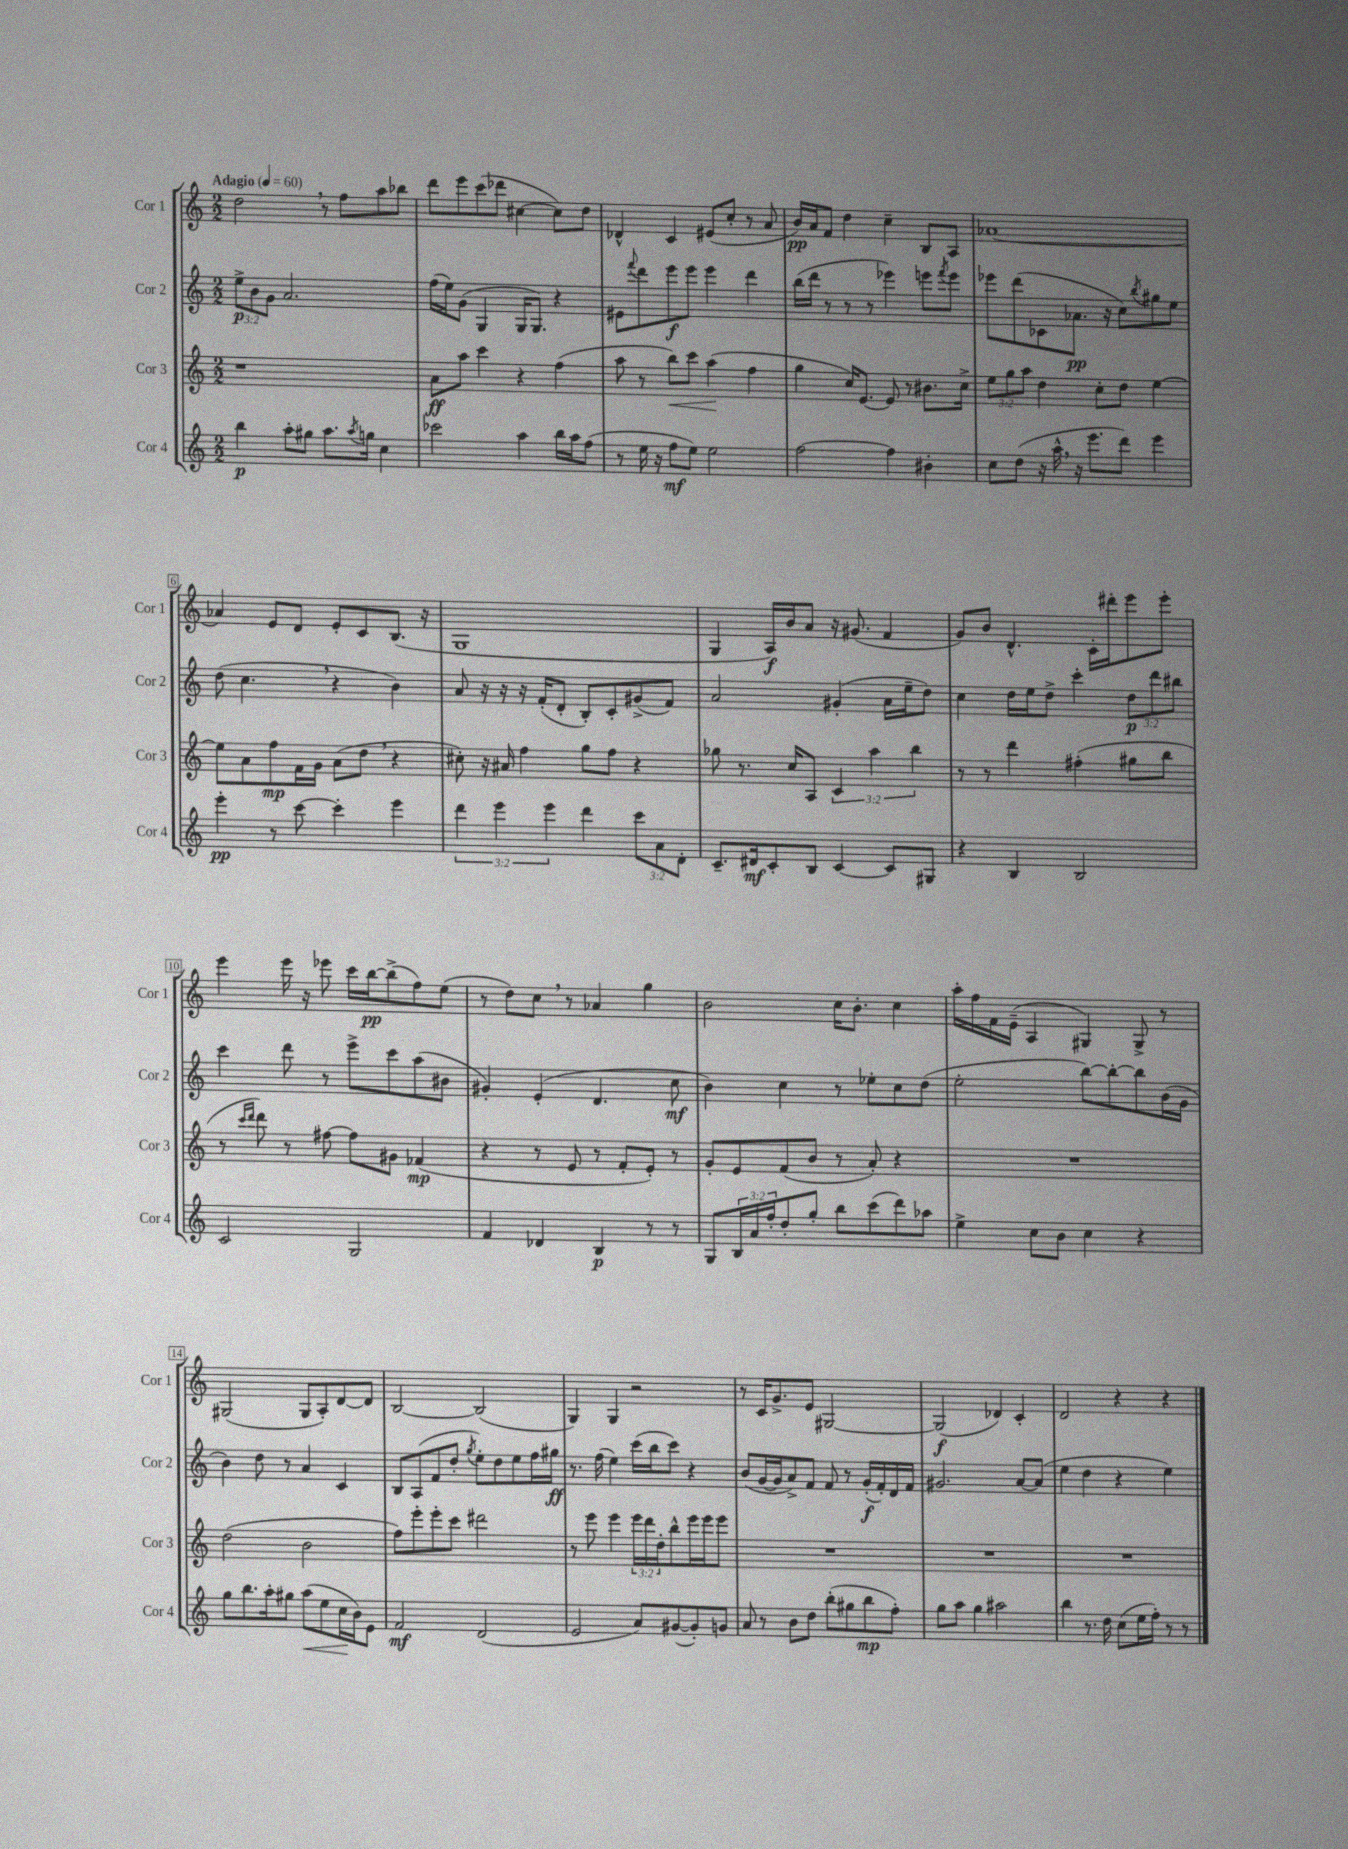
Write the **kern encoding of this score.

**kern	**kern	**kern	**kern
*staff4	*staff3	*staff2	*staff1
*clefG2	*clefG2	*clefG2	*clefG2
*k[]	*k[]	*k[]	*k[]
*M2/2	*M2/2	*M2/2	*M2/2
*MM60	*MM60	*MM60	*MM60
4bb	1r	12ee^	2dd
.	.	12b	.
.	.	12g	.
8aa'	.	2.a	.
8gg#	.	.	.
8.aa	.	.	8r
.	.	.	8ff
8qaa	.	.	.
16gg	.	.	.
4cc	.	.	8aa
.	.	.	8bb-
=	=	=	=
2ccc-	8a	(16ff	8ddd
.	.	16ee)	.
.	8aa	(8g	8eee
.	4ccc	4G	(8ccc
.	.	.	8ddd-
4aa	4r	16G	[4cc#
.	.	8.G)	.
16bb	(4ff	4r	8cc#])
16aa	.	.	.
(8ff	.	.	8dd
=	=	=	=
8r	8aa	8e#	4d-^^
.	.	8qqfff	.
16ee	8r	8ddd	.
16r	.	.	.
8ff	8bb)	8eee	4c
8ee)	8ccc	8eee	.
2ee	(4aa	4eee	(8e#
.	.	.	8cc'
.	4ff	4ddd	8r
.	.	.	8a
=	=	=	=
[2ff	4gg	(16bb	16b)
.	.	16ddd	16a
.	.	8r	8f
.	16cc)	8r	4dd
.	[8.e	.	.
.	.	8r	.
4ff]	8e]	4eee-)	4cc~
.	8r	.	.
4b#'	8.b#	8eee	8B
.	.	8qfff	.
.	.	8eee	8A
.	16cc^	.	.
=	=	=	=
8cc	12ee	8eee-	[1a-
.	12gg	.	.
(8dd	.	(8ddd	.
.	12aa	.	.
16r	4dd	8c-	.
16aa^^	.	.	.
16r	.	8.a-	.
8.eee	.	.	.
.	8cc'	.	.
.	.	16r	.
8ddd)	8dd	8cc)	.
.	.	8qbb	.
4eee	[4ee	8gg#	.
.	.	8ee	.
=	=	=	=
4eee'	8ee]	(8dd	4a-]
.	8a	4.cc	.
8r	8ff	.	8e
[8ccc	16f	.	8d
.	16g	.	.
4ccc']	(8a	4r	8e'
.	8dd	.	8c
4eee	4r	4b)	(8.B
.	.	.	16r
=	=	=	=
6ddd	8cc#')	8a	1G
.	16r	16r	.
6eee	.	.	.
.	16a#	16r	.
.	4ff	16r	.
.	.	(16f'	.
6eee	.	.	.
.	.	8d'	.
4ddd	8gg	8B')	.
.	8ff	8c'	.
12ccc	4r	(8g#^	.
12a	.	.	.
.	.	8f)	.
12d'	.	.	.
=	=	=	=
8.c~	8gg-	2a	4G
.	8.r	.	.
16d#	.	.	.
8c'	.	.	16A)
.	16cc	.	16b
8B	8A	.	8a
[4c	6c	(4g#'	16r
.	.	.	(8.g#
.	6aa	.	.
8c]	.	16a	4f
.	.	16ee~	.
.	6bb	.	.
8G#	.	8dd)	.
=	=	=	=
4r	8r	4cc	8g)
.	8r	.	8b
4B	4ddd	16dd	4.d^^
.	.	16ee	.
.	.	8dd^	.
2B	(4ff#'	4ccc'	.
.	.	.	16c'
.	.	.	16ddd#'
.	8gg#	12dd	8eee
.	.	12ddd	.
.	8bb	.	8eee'
.	.	12bb#	.
=	=	=	=
2c	8r	4ccc	4eee
.	16qqccc	.	.
.	16qqddd	.	.
.	8ddd)	.	.
.	8r	8ddd	16eee
.	.	.	16r
.	[8ff#	8r	8eee-
2G	8ff#]	8eee^	16ccc
.	.	.	[16bb
.	8g#	8ccc	(8bb^]
.	(4f-	(8aa	8ff)
.	.	8b#	(8ee
=	=	=	=
4f	4r	4g#')	8r
.	.	.	8dd)
4d-	8r	(4e'	8cc
.	8e	.	8r
4B	8r	4.d	4a-
.	8f'	.	.
8r	8e')	.	4gg
8r	8r	8cc	.
=	=	=	=
8G	8g'	4b)	2b
24B	8e	.	.
24a	.	.	.
24ff'	.	.	.
8dd'	(8f	4cc	.
8gg'	8b	.	.
8bb	8r	8r	16cc
.	.	.	8.b'
(8ccc	8a')	8ee-'	.
8ddd)	4r	8cc	4cc
8aa-	.	(8dd	.
=	=	=	=
4ee^	1r	2ee'	16aa'
.	.	.	16ff
.	.	.	16f
.	.	.	(16e~
8cc	.	.	4A
8b	.	.	.
4cc	.	[8bb)	4G#)
.	.	8bb'_	.
4r	.	8bb]	8G#^
.	.	(16b	8r
.	.	16g	.
=	=	=	=
8gg	(2dd	4b)	(2G#
8.bb	.	.	.
.	.	8dd	.
16aa'	.	.	.
8gg#	.	8r	.
(8aa	2b	4a	8G#
8ee	.	.	8A')
16cc	.	4c	[8d
16b)	.	.	.
8e	.	.	8d]
=	=	=	=
2f	8ff)	8B	[2B
.	8eee'	(8A	.
.	8eee'	8f	.
.	8ccc	8dd'	.
.	.	8qgg	.
(2d	2ddd#	8ee')	(2B]
.	.	8dd	.
.	.	8ee	.
.	.	16ff	.
.	.	16gg#	.
=	=	=	=
2e	8r	8.r	4G)
.	8eee	.	.
.	.	(16ff	.
.	4eee	4ee)	4G
8a)	24eee	(16ccc	2r
.	24ddd	.	.
.	.	16bb	.
.	24dd'	.	.
([8g#	8bb^^	8ccc)	.
8g#'])	16eee	4r	.
.	16eee	.	.
8g	8eee	.	.
=	=	=	=
8a	1r	(8b	8r
8r	.	[16g	16c
.	.	16g]	8.g^
8b	.	8a^)	.
8dd	.	8f	8e
(8bb'	.	8f	[2G#
8gg#	.	8r	.
8bb	.	(16g'	.
.	.	16f')	.
8ff')	.	16d	.
.	.	16f	.
=	=	=	=
8gg	1r	2.g#	(2G#]
8aa	.	.	.
4gg	.	.	.
2aa#	.	.	4d-)
.	.	[8a	4c'
.	.	(8a]	.
=	=	=	=
4bb	1r	4ee	2d
8.r	.	4dd	.
16dd	.	.	.
(8cc	.	4r	4r
16ee	.	.	.
16ff')	.	.	.
8r	.	4ee)	4r
8r	.	.	.
==	==	==	==
*-	*-	*-	*-
